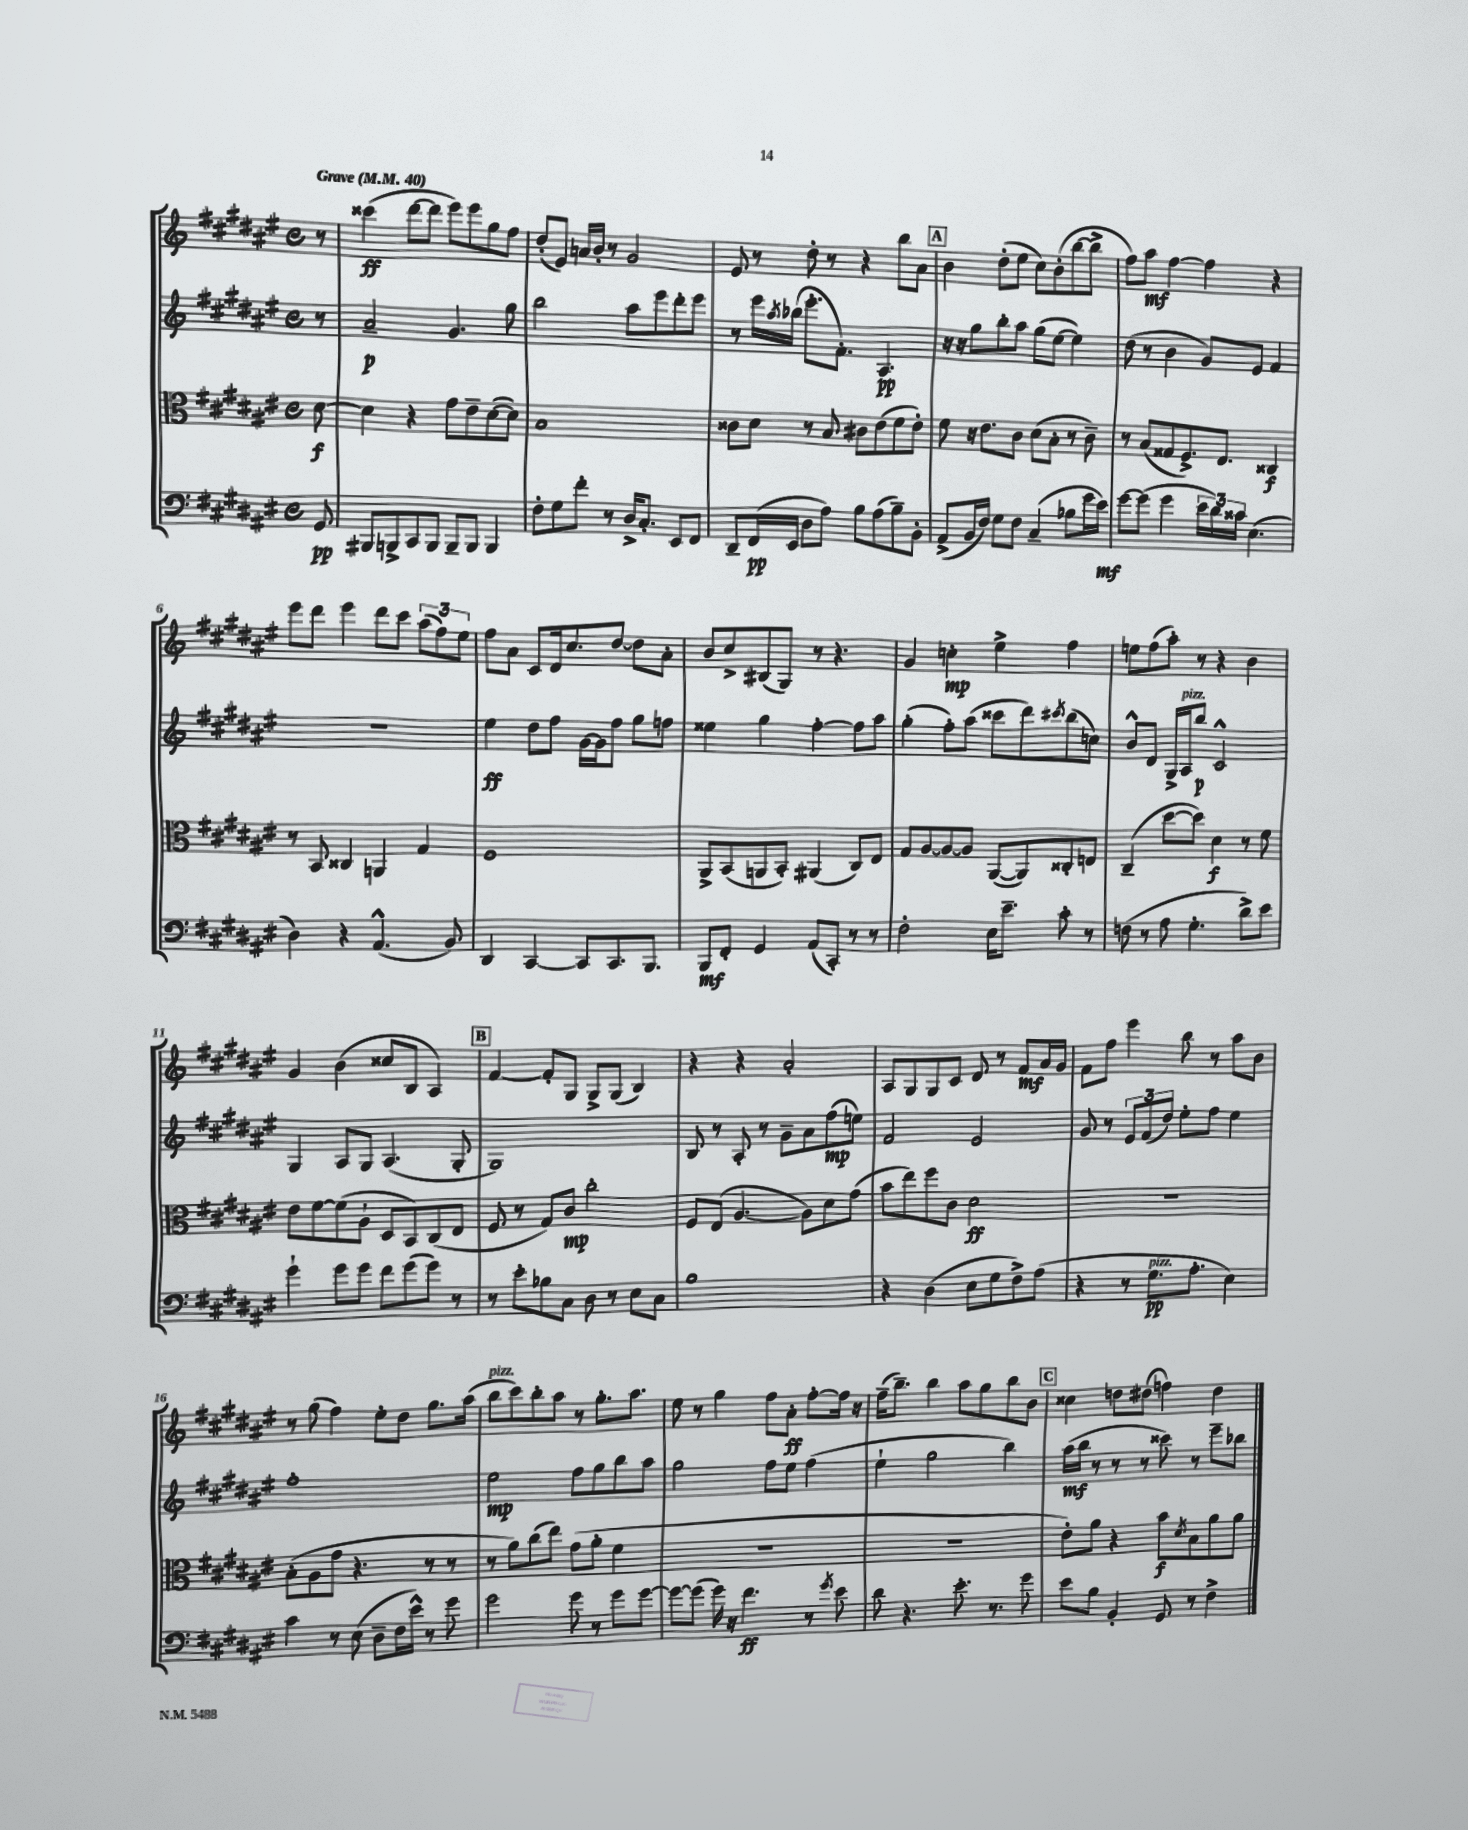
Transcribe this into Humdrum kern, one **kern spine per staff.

**kern	**kern	**kern	**kern
*staff4	*staff3	*staff2	*staff1
*clefF4	*clefC3	*clefG2	*clefG2
*k[f#c#g#d#a#e#]	*k[f#c#g#d#a#e#]	*k[f#c#g#d#a#e#]	*k[f#c#g#d#a#e#]
*M4/4	*M4/4	*M4/4	*M4/4
*met(c)	*met(c)	*met(c)	*met(c)
*MM40	*MM40	*MM40	*MM40
8GG#	[8d#	8r	8r
=	=	=	=
8BBB#	4d#]	2a#~	(4ccc##
8BBB^	.	.	.
8CC#	4r	.	[8ddd#
8BBB	.	.	8ddd#]
8BBB~	8g#	4.g#	8eee#)
8BBB	8e#~	.	8eee#
4BBB	([8d#	.	8gg#
.	8d#])	8gg#	8ff#
=	=	=	=
8F#'	1B	2bb	(8dd#'
8G#	.	.	8e#)
8f#'	.	.	16a
.	.	.	16b'
8r	.	.	8r
16D#^	.	8aa#	2g#
8.C#'	.	.	.
.	.	8eee#	.
8EE#	.	8ddd#'	.
8FF#	.	8eee#	.
=	=	=	=
8DD#~	8c##	8r	8e#
(16FF#	8d#	16eee#	8r
.	.	8qaa#	.
16EE#	.	(16bb-	.
8D#	8r	8.eee#'	8dd#'
8A#)	8B	.	8r
.	.	8.f#')	.
8B	8c#	.	4r
(8A#	(8e#	4.A#	.
8B~)	8f#	.	8bb
8BB'	8e#')	.	8a#
=	=	=	=
(8AA#^	8f#	16r	4b
.	.	16r	.
16BB	16r	8gg#	.
16F#)	8.e#	.	.
8G#	.	8bb'	(8dd#'
8F#	8c#	8aa#	8ee#
(4C#~	(8d#	(8gg#	8cc#)
.	8B'	[8ee#	(8b'
8B-	8r	4ee#])	[8bb
16g#	8c#~)	.	8bb^]
16e#)	.	.	.
=	=	=	=
[8g#	8r	(8dd#	8ff#)
(8g#]	(8B	8r	8aa#
4g#	8G##	4b	[4ff#
.	8.F#^)	.	.
24e#	.	8g#)	4ff#]
24d#)	.	.	.
.	8.E#	.	.
24c##	.	.	.
(4.E#	.	8e#	.
.	4C##	4f#	4r
=	=	=	=
4D#)	8r	1r	8eee#
.	8BB	.	8ddd#
4r	4C##	.	4eee#
(4.AA#^^	4AA	.	8ddd#
.	.	.	8ccc#
.	4G#	.	(12aa#
.	.	.	12ff#)
8BB)	.	.	.
.	.	.	12ee#
=	=	=	=
4DD#	1F#	4ee#	8ff#
.	.	.	8a#
[4CC#	.	8dd#	8c#
.	.	8ff#	16d#
.	.	.	8.cc#
8CC#]	.	[16g#	.
.	.	16g#]	.
8.CC#	.	8ff#	[8dd#
.	.	8gg#	8dd#]
8.BBB	.	.	.
.	.	8ff	8a#'
=	=	=	=
8BBB	8AA#^	4ee##	8b
8FF#'	(8BB	.	8cc#^
4GG#	8AA	4gg#	(8B#
.	8BB')	.	8G#)
(8AA#	(4AA#	[4ff#'	8r
8CC#')	.	.	4.r
8r	8C#)	8ff#]	.
8r	8E#	8aa#	.
=	=	=	=
2F#'	8G#	(4gg#'	4g#
.	[8A#	.	.
.	8A#_	8ff#')	4cc'
.	8A#]	(8aa#	.
16E#	([8AA#	8ccc##	4ee#^
8.e#~	.	.	.
.	8AA#])	8ddd#)	.
.	.	8qccc#	.
8c#'	8C##'	(8bb	4ff#
8r	8E	8cc)	.
=	=	=	=
(8F	(4C#~	8b^^	8ee
8r	.	8d#	(8ff#
8A#	[8dd#	16G#^	8aa#')
.	.	16A#	.
4.G#'	8dd#])	8bb	8r
.	4d#	2c#^^	4r
8d#^)	8r	.	4b
8e#	8f#	.	.
=	=	=	=
4g#`	8e#	4G#	4g#
.	[8f#	.	.
8g#	(8f#]	8A#	(4b
8g#	8A#`	8G#	.
8f#	8D#	(4.A#	8cc##
(8g#	8BB)	.	8B
8g#)	(8C#	.	4A#)
8r	8E#	8G#'	.
=	=	=	=
8r	8F#	1G#)	[4f#
8e#'	8r	.	.
8B-	8G#)	.	8f#']
8C#	8c#	.	8G#
8D#	2cc#'	.	8G#^
8r	.	.	(8G#
8E#	.	.	4B)
8C#	.	.	.
=	=	=	=
1B	8F#	8B	4r
.	(8E#	8r	.
.	[4.A#	8A#'	4r
.	.	8r	.
.	.	8g#~	2a#'
.	8A#])	8a#	.
.	8d#	(8ff#	.
.	(8g#	8ee)	.
=	=	=	=
4r	8b	2f#	8A#
.	8ee#)	.	8G#
(4D#	8ff#	.	8G#
.	8c#	.	8c#
8E#	2d#	2e#	8d#
8G#	.	.	8r
8F#^)	.	.	8f#
(8A#	.	.	16a#
.	.	.	16g#
=	=	=	=
4r	1r	8g#	8f#
.	.	8r	8ff#
8r	.	12e#	4eee#
.	.	(12f#	.
8.G#	.	.	.
.	.	12dd#)	.
.	.	8ee#'	8bb
8.A#'	.	.	.
.	.	8ff#	8r
4E#)	.	4ee#	8aa#
.	.	.	8b
=	=	=	=
4c#	(8B'	1ff#'	8r
.	8A#	.	(8gg#
8r	8g#	.	4ff#)
(8E#	4.r	.	.
8D#~	.	.	8ee#'
16F#	.	.	8dd#
16e#^^)	.	.	.
8r	8r	.	8.gg#
8g#	8r	.	.
.	.	.	(16aa#
=	=	=	=
2g#	8r	2ee#	8bb
.	8a#)	.	8ccc#)
.	(8cc#	.	8bb'
.	8ee#)	.	8aa#
8g#	(8g#	8ff#	8r
8r	8a#'	8gg#	8.gg#'
8g#	4f#	8bb	.
.	.	.	8.aa#
[8g#	.	8aa#	.
=	=	=	=
8g#_	1r	2gg#	8ee#
(8g#]	.	.	8r
16g#)	.	.	4gg#
16r	.	.	.
4.f#	.	.	.
.	.	8ff#	8ff#
.	.	8ee#	8a#'
8r	.	(4ff#	[8ff#'
8qg#	.	.	.
8e#	.	.	16ff#]
.	.	.	16r
=	=	=	=
8d#	1r	4ee#`	(16ff#~
.	.	.	8.bb~)
4.r	.	.	.
.	.	2gg#	4bb
8.e#'	.	.	8aa#
.	.	.	8gg#
8.r	.	.	.
.	.	4bb)	8bb
8g#	.	.	8b
=	=	=	=
8e#	8e#')	(16aa#	4cc##
.	.	16bb	.
8B	8a#	8r	.
4BB'	4r	8r	8dd
.	.	8r	(8dd#
8GG#	8b	8ccc##)	4ff)
.	8qd#	.	.
8r	8B	8r	.
4F#^	8a#	8eee#~	4dd#
.	8a#	8bb-	.
==	==	==	==
*-	*-	*-	*-
